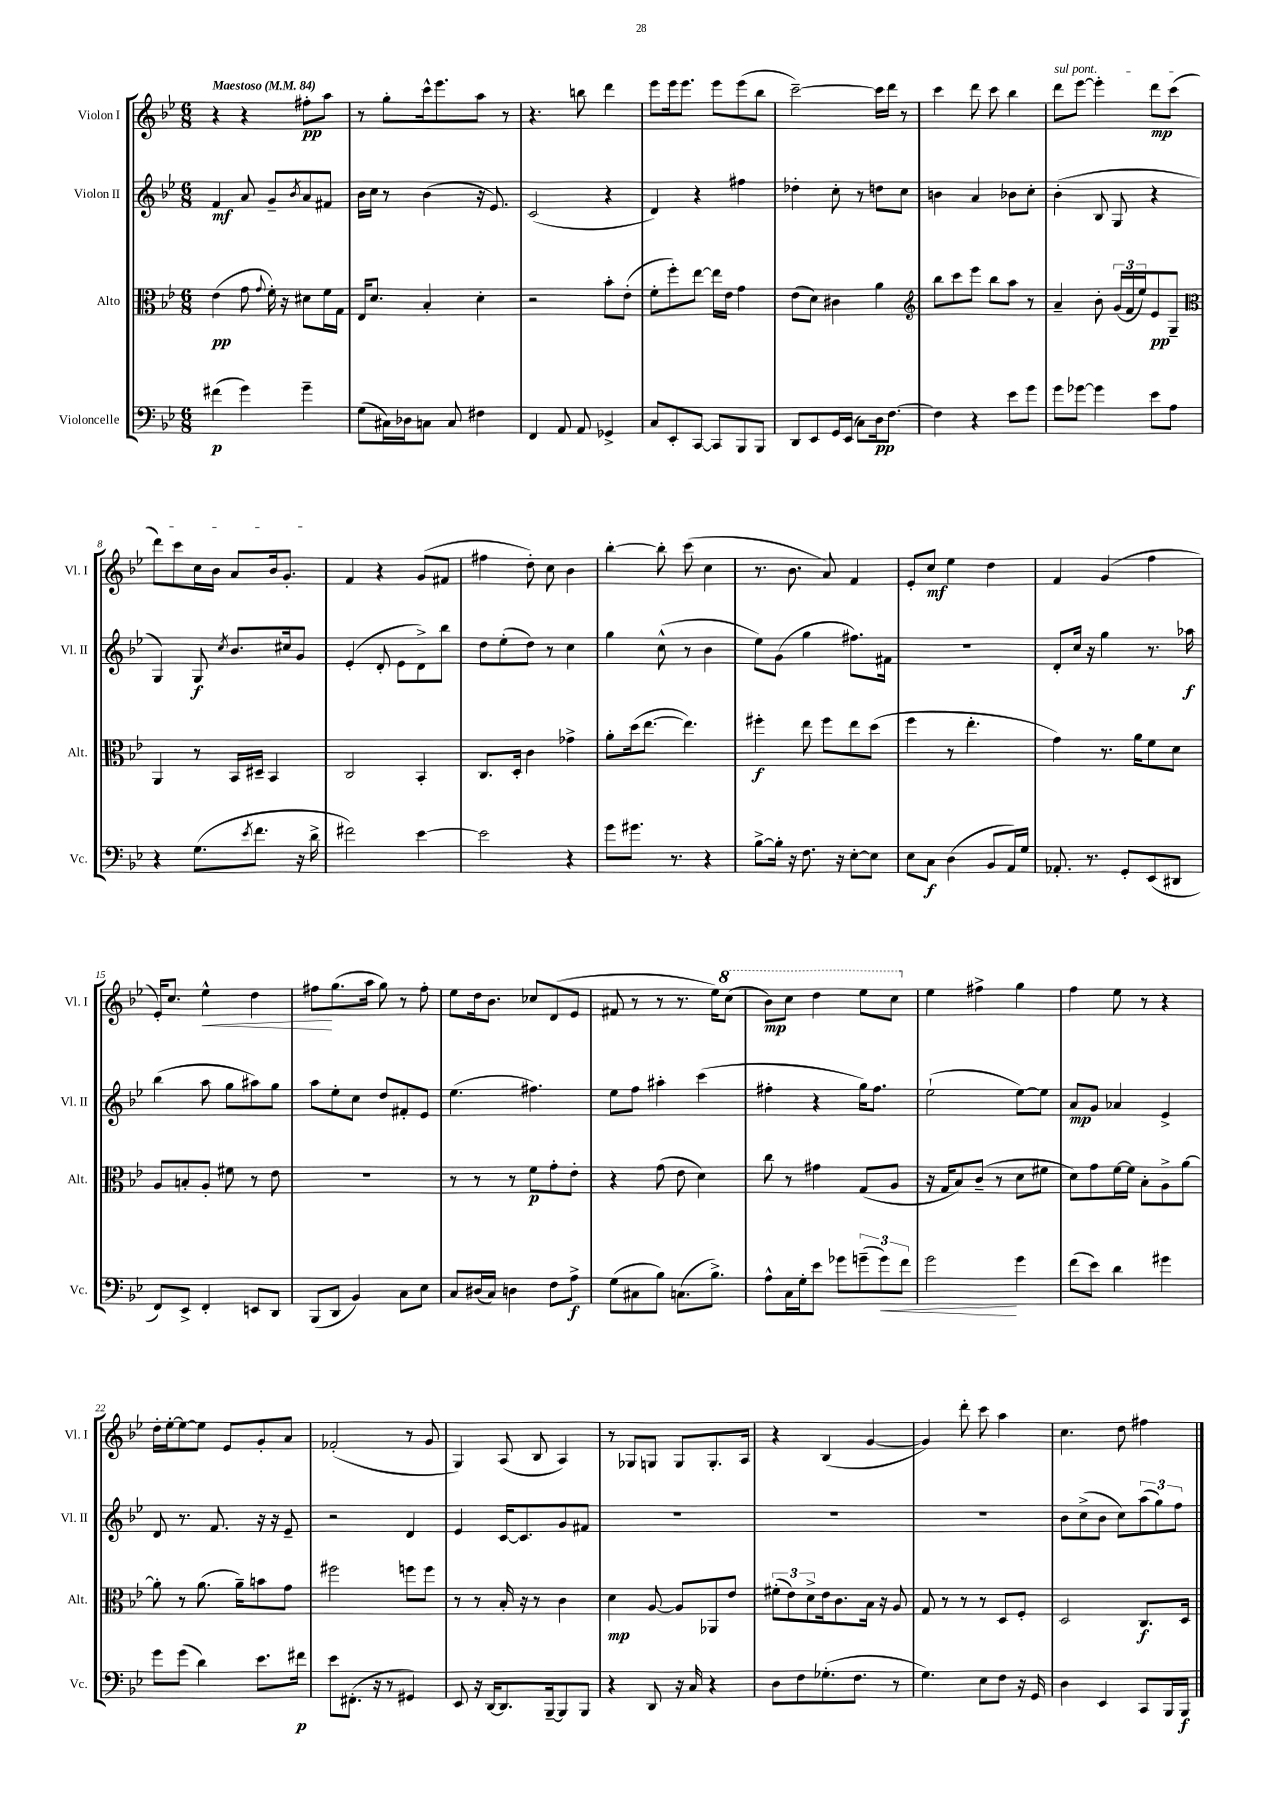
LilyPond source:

<<
\new StaffGroup <<
\new Staff = "s0" \with { instrumentName = "Violon I" shortInstrumentName = "Vl. I" } {
    \clef treble \key bes \major \numericTimeSignature \time 6/8 \tempo "Maestoso" 4 = 84
    r4 r4 fis''8-.\pp a''8 |
    r8 g''8-. c'''16-^ ees'''8. a''8 r8 |
    r4. b''8 d'''4 |
    ees'''8 ees'''16 ees'''8. ees'''8 ees'''8( bes''8 |
    c'''2~--) c'''16 d'''16 r8 |
    c'''4 d'''8 c'''8 bes''4 |
    \once \override TextSpanner.bound-details.left.text = \markup { \italic "sul pont." } d'''8\startTextSpan ees'''8~ ees'''4-. d'''8\mp c'''8( |
    d'''8) c'''8 c''16 bes'16 a'8 bes'16 g'8.-.\stopTextSpan |
    f'4 r4 g'8( fis'8 |
    fis''4 d''8-.) c''8 bes'4 |
    bes''4~-. bes''8-. c'''8( c''4 |
    r8. bes'8. a'8) f'4 |
    ees'8-. c''8\mf ees''4 d''4 |
    f'4 g'4( f''4 |
    ees'16-.) c''8. ees''4-^\< d''4 |
    fis''8\! g''8.( a''16 g''8) r8 fis''8-. |
    ees''8 d''16 bes'8. ces''8 d'8( ees'8 |
    fis'8 r8 r8 r8. ees''16) \ottava #1 c'''8( |
    bes''8\mp) c'''8 d'''4 ees'''8 c'''8 \ottava #0 |
    ees''4 fis''4-> g''4 |
    f''4 ees''8 r8 r4 |
    d''16-. ees''16~-. ees''8~ ees''8 ees'8 g'8-. a'8 |
    fes'2-.( r8 g'8 |
    g4) a8( bes8 a4) |
    r8 ges8 g8 g8 g8.-. a16 |
    r4 bes4( g'4~ |
    g'4) d'''8-. c'''8 a''4 |
    c''4. d''8 fis''4 \bar "|." |
}
\new Staff = "s1" \with { instrumentName = "Violon II" shortInstrumentName = "Vl. II" } {
    \clef treble \key bes \major \numericTimeSignature \time 6/8
    f'4\mf a'8 g'8-- \acciaccatura { bes'8 } a'8 fis'8 |
    bes'16 c''16 r8 bes'4( r16 ees'8.) |
    c'2( r4 |
    d'4) r4 fis''4 |
    des''4-. c''8-. r8 d''8 c''8 |
    b'4 a'4 bes'8 c''8-. |
    bes'4-.( bes8 g8 r4 |
    g4) g8\f \acciaccatura { c''8 } bes'8. cis''16 g'8 |
    ees'4-.( d'8-. ees'8 d'8->) bes''8 |
    d''8 ees''8-.( d''8) r8 c''4 |
    g''4 c''8-^( r8 bes'4 |
    ees''8) g'8( g''4 fis''8.) fis'16 |
    R2. |
    d'8-. c''16 r16 g''4 r8. aes''16\f |
    bes''4( a''8 g''8 ais''8) g''8 |
    a''8 ees''8-. c''8 d''8 fis'8-. ees'8 |
    ees''4.( fis''4.) |
    ees''8 f''8 ais''4-. c'''4( |
    fis''4-. r4 g''16) fis''8. |
    ees''2-!( ees''8~) ees''8 |
    a'8\mp g'8 aes'4 ees'4-> |
    d'8 r8. f'8. r16 r16 ees'8-- |
    r2 d'4 |
    ees'4 c'16~ c'8. g'8 fis'8 |
    R2. |
    R2. |
    R2. |
    bes'8 c''8->( bes'8 c''8) \tuplet 3/2 { a''8( g''8) f''8 } \bar "|." |
}
\new Staff = "s2" \with { instrumentName = "Alto" shortInstrumentName = "Alt." } {
    \clef alto \key bes \major \numericTimeSignature \time 6/8
    ees'4\pp( g'8 \appoggiatura { g'8 } f'16-.) r16 dis'8 f'16 g16 |
    ees16 d'8. bes4-. d'4-. |
    r2 bes'8-. ees'8-.( |
    f'8-. f''8-.) ees''8~ ees''16 ees'16 g'4 |
    ees'8( d'8) cis'4 a'4 |
    \clef treble bes''8 c'''8 ees'''8 bes''8 a''8 r8 |
    a'4-- bes'8-. \tuplet 3/2 { g'16( f'16 ees''16) } ees'8\pp g8-- |
    \clef alto a,4 r8 bes,16 dis16-- bes,4 |
    c2 bes,4-. |
    c8. d16-. c'4 ges'4-> |
    a'8-. d''16( ees''8.~ ees''4.) |
    fis''4-.\f ees''8 fis''8 ees''8 d''8( |
    f''4 r8 ees''4.-. |
    g'4) r8. a'16 f'8 d'8 |
    a8 b8-. a8-. fis'8 r8 ees'8 |
    R2. |
    r8 r8 r8 f'8\p g'8-. ees'8-. |
    r4 g'8( ees'8 d'4) |
    c''8 r8 gis'4 g8( a8 |
    r16 g16 bes8) c'8--( r8 d'8 fis'8 |
    d'8) g'8 f'16~ f'16 bes8-. a8-> a'8~ |
    a'8-. r8 a'8.( a'16--) b'8 g'8 |
    fis''2 f''8 f''8 |
    r8 r8 bes16-. r16 r8 c'4 |
    d'4\mp a8~ a8 aes,8 ees'8 |
    \tuplet 3/2 { fis'8-.( ees'8) d'8-> } ees'16 c'8. bes16 r16 a8 |
    g8 r8 r8 r8 d8 f8-. |
    d2 c8.\f d16 \bar "|." |
}
\new Staff = "s3" \with { instrumentName = "Violoncelle" shortInstrumentName = "Vc." } {
    \clef bass \key bes \major \numericTimeSignature \time 6/8
    fis'4\p( g'4) g'4-- |
    g8( cis16) des16 c8 c8 fis4 |
    f,4 a,8 a,8 ges,4-> |
    c8 ees,8-. c,8~ c,8 bes,,8 bes,,8 |
    d,8 ees,8 g,16 ees,16( c8) d16\pp f8.~ |
    f4 r4 ees'8 g'8 |
    g'8 ges'8~ ges'4 ees'8 a8 |
    r4 g8.( \acciaccatura { ees'8 } f'8. r16 d'16-> |
    fis'2) ees'4~ |
    ees'2 r4 |
    g'8 gis'8. r8. r4 |
    bes8~-> bes16-. r16 f8. r16 ees8~-. ees8 |
    ees8 c8\f d4( bes,8 a,16) g16 |
    aes,8.-. r8. g,8-. ees,8( dis,8 |
    f,8) ees,8-> f,4-. e,8 d,8 |
    bes,,8( d,8 bes,4) c8 ees8 |
    c8 dis16( c16) d4 f8 a8->\f |
    g8( cis8 bes8) c8.( bes8.->) |
    a8-^ c16 g16-. ees'8 ges'8 \tuplet 3/2 { g'8--( g'8\<) f'8 } |
    g'2\! g'4 |
    f'8( ees'8) d'4 gis'4 |
    g'8 g'8( d'4) ees'8. fis'16\p |
    ees'8 fis,8.-.( r16 r8 gis,4) |
    ees,8 r16 d,16~ d,8. bes,,16~-- bes,,8 bes,,8 |
    r4 d,8 r16 c16 r4 |
    d8 f8 ges8.-.( f8. r8 |
    g4.) ees8 f8 r16 g,16 |
    d4 ees,4 c,8 bes,,16 bes,,16\f \bar "|." |
}
>>
>>
